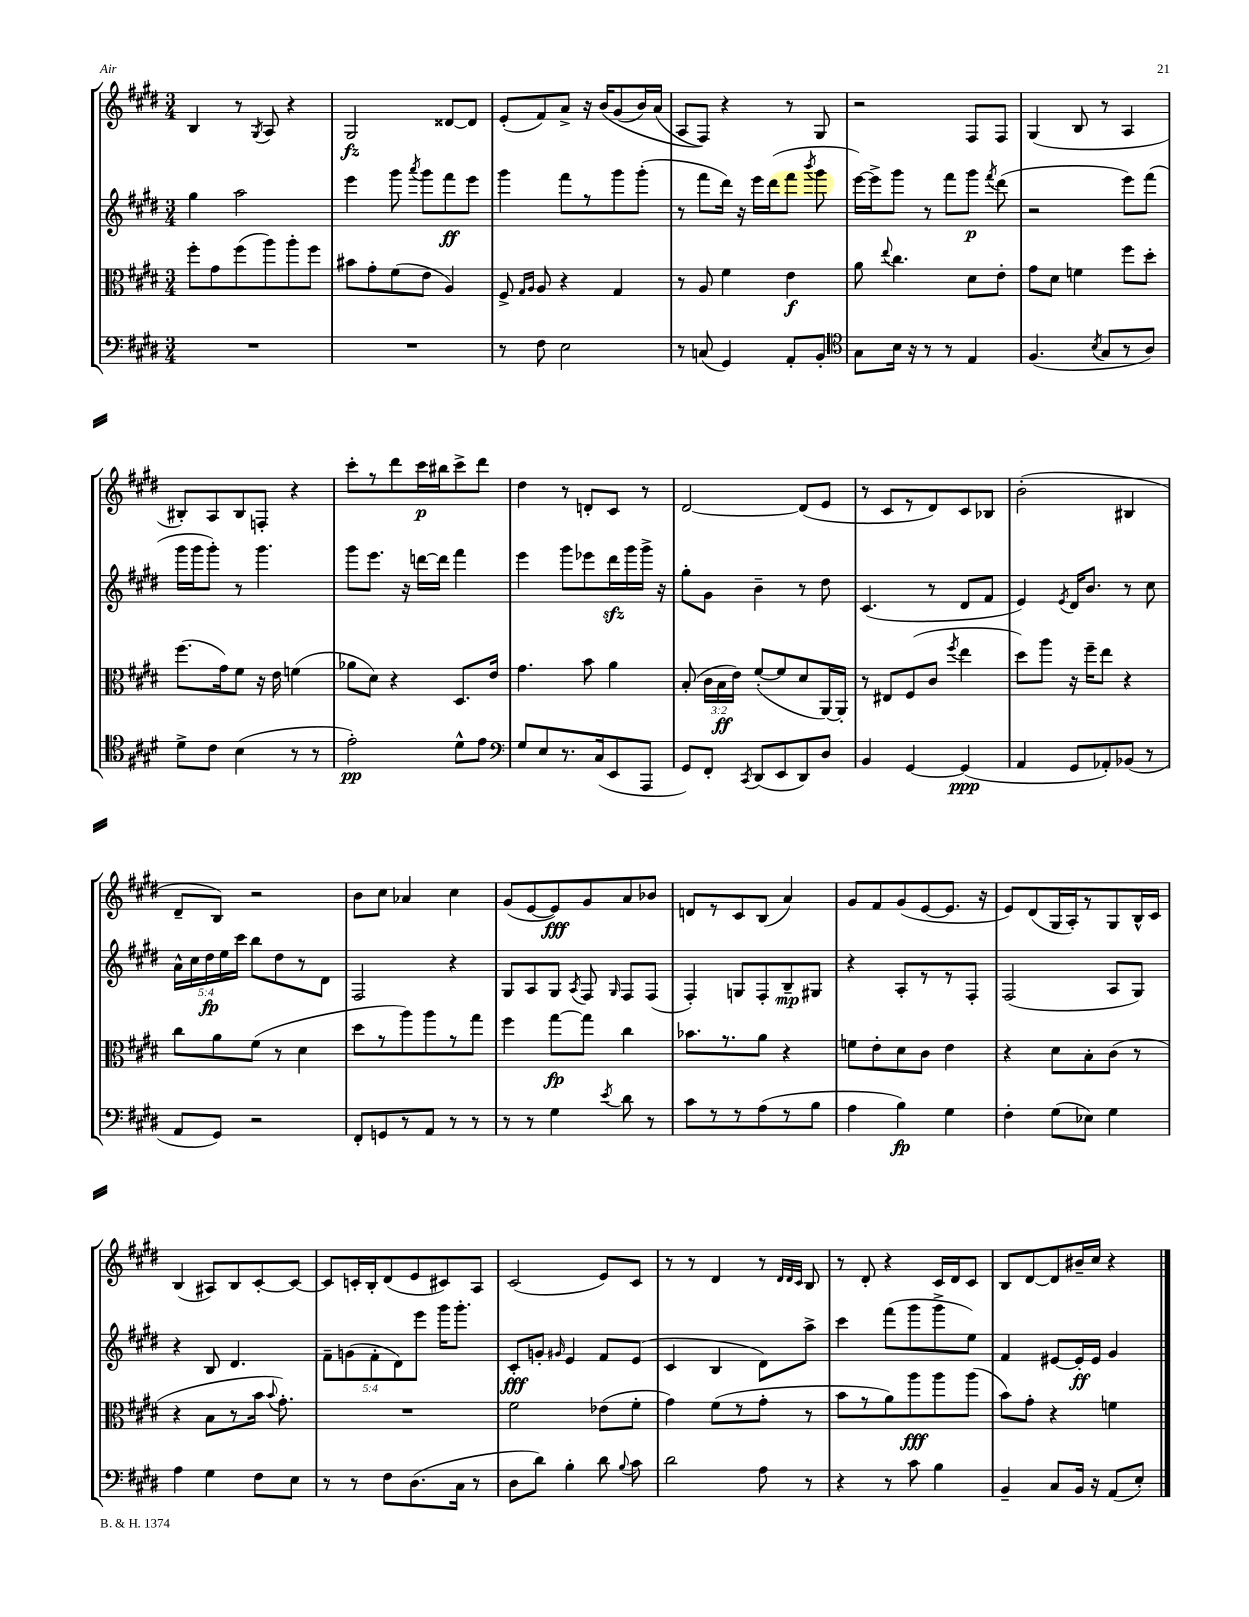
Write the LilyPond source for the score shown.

<<
\new StaffGroup <<
\new Staff = "s0" {
    \clef treble \key e \major \numericTimeSignature \time 3/4
    \autoBeamOff b4 r8 \acciaccatura { gis8 } a8 r4 |
    gis2\fz disis'8[~ disis'8] |
    e'8[-.( fis'8) a'8]-> r16 b'16[\( gis'8( b'16) a'16]( |
    a8[ fis8])\) r4 r8 gis8 |
    r2 fis8[ fis8] |
    gis4( b8 r8 a4 |
    bis8[-.) a8 bis8 f8]-. r4 |
    cis'''8[-. r8 dis'''8 cis'''16\p bis''16 cis'''8-> dis'''8] |
    dis''4 r8 d'8[-. cis'8] r8 |
    dis'2~ dis'8[( e'8] |
    r8 cis'8[ r8 dis'8) cis'8 bes8] |
    b'2-.( bis4 |
    dis'8[-- b8]) r2 |
    b'8[ cis''8] aes'4 cis''4 |
    gis'8[( e'8~ e'8\fff) gis'8 a'8 bes'8] |
    d'8[ r8 cis'8 b8]( a'4) |
    gis'8[ fis'8 gis'8( e'8~ e'8.] r16 |
    e'8[) dis'8( gis16 a16-.) r8 gis8 b16-^ cis'16] |
    b4( ais8[) b8 cis'8~-. cis'8]~ |
    cis'8[ c'16-. b16-. dis'8( e'8 cis'8) a8] |
    cis'2( e'8[) cis'8] |
    r8 r8 dis'4 r8 \grace { dis'32[ dis'32 cis'32] } b8 |
    r8 dis'8-. r4 cis'16[ dis'16 cis'8] |
    b8[ dis'8~ dis'8 bis'16-- cis''16] r4 \bar "|." |
}
\new Staff = "s1" {
    \clef treble \key e \major \numericTimeSignature \time 3/4 \override Staff.TupletNumber.text = #tuplet-number::calc-fraction-text
    \autoBeamOff gis''4 a''2 |
    e'''4 gis'''8 \acciaccatura { a'''8 } gis'''8[ fis'''8\ff e'''8] |
    gis'''4 fis'''8[ r8 gis'''8 gis'''8]-.( |
    r8 fis'''8[ dis'''16]) r16 e'''16[ dis'''16( fis'''8] \acciaccatura { b'''8 } gis'''8 |
    e'''16[~) e'''16-> gis'''8] r8 fis'''8[ gis'''8]\p \acciaccatura { fis'''8 } dis'''8( |
    r2 e'''8[) fis'''8]( |
    gis'''16[ gis'''16 gis'''8]-.) r8 gis'''4. |
    gis'''8[ e'''8.] r16 d'''16[~ d'''16] fis'''4 |
    e'''4 gis'''8[ ees'''8 dis'''16\sfz gis'''16 gis'''16]-> r16 |
    gis''8[-. gis'8] b'4-- r8 dis''8 |
    cis'4.( r8 dis'8[ fis'8] |
    e'4) \acciaccatura { e'8 } dis'16[ b'8.] r8 cis''8 |
    \tuplet 5/4 { a'16[-^ cis''16 dis''16\fp e''16 cis'''16] } b''8[ dis''8 r8 dis'8] |
    fis2 r4 |
    gis8[ a8 gis8] \acciaccatura { a8 } fis8 \grace { gis16 } fis8[ fis8]( |
    fis4-.) g8[ fis8-. b8--\mp gis8] |
    r4 a8[-. r8 r8 fis8]-. |
    fis2( a8[ gis8]) |
    r4 b8 dis'4. |
    \tuplet 5/4 { fis'8[-- g'8( fis'8-. dis'8) e'''8] } gis'''16[ gis'''8.]-. |
    cis'8[-.\fff g'8]-. \grace { gis'16 } e'4 fis'8[ e'8]( |
    cis'4 b4 dis'8[) a''8]-> |
    cis'''4 fis'''8[( gis'''8 gis'''8-> e''8]) |
    fis'4 eis'8[~ eis'16-.\ff eis'16] gis'4 \bar "|." |
}
\new Staff = "s2" {
    \clef alto \key e \major \numericTimeSignature \time 3/4 \override Staff.TupletNumber.text = #tuplet-number::calc-fraction-text
    \autoBeamOff fis''8[-. gis'8 fis''8( a''8) a''8-. fis''8] |
    bis'8[ gis'8-. fis'8( e'8] a4) |
    fis8-> \grace { gis16[ a16] } a8 r4 gis4 |
    r8 a8 fis'4 e'4\f |
    a'8 \appoggiatura { e''8 } cis''4. dis'8[ e'8]-. |
    gis'8[ dis'8] f'4 fis''8[ dis''8]-. |
    fis''8.[( gis'16) fis'8] r16 e'16 f'4( |
    aes'8[ dis'8]) r4 dis8.[ e'16] |
    gis'4. b'8 a'4 |
    b8-.( \tuplet 3/2 { cis'16[ b16\ff e'16]) } fis'8[~-.( fis'8 dis'8 a,16~) a,16]-. |
    r8 eis8[ fis8( cis'8] \acciaccatura { fis''8 } e''4 |
    dis''8[) a''8] r16 fis''16[-- e''8] r4 |
    cis''8[ a'8 fis'8]( r8 dis'4 |
    dis''8[ r8 a''8) a''8 r8 gis''8] |
    fis''4 gis''8[~\fp gis''8] cis''4 |
    bes'8.[ r8. a'8] r4 |
    f'8[ e'8-. dis'8 cis'8] e'4 |
    r4 dis'8[ b8-. cis'8]( r8 |
    r4 b8[ r8 b'16] \appoggiatura { b'8 } gis'8.-.) |
    R2. |
    fis'2 ees'8[( fis'8]-. |
    gis'4) fis'8[( r8 gis'8]-. r8 |
    b'8[ r8 a'8) a''8\fff a''8 a''8]( |
    b'8[) gis'8]-. r4 f'4 \bar "|." |
}
\new Staff = "s3" {
    \clef bass \key e \major \numericTimeSignature \time 3/4
    \autoBeamOff R2. |
    R2. |
    r8 fis8 e2 |
    r8 c8( gis,4) a,8[-. b,8]-. |
    \clef tenor gis8[ b16] r16 r8 r8 e4 |
    fis4.( \acciaccatura { b8 } gis8[ r8 a8]) |
    dis'8[-> cis'8] b4( r8 r8 |
    e'2-.\pp) dis'8[-^ e'8] |
    \clef bass gis8[ e8 r8. cis16( e,8 a,,8] |
    gis,8[) fis,8]-. \acciaccatura { cis,8 } dis,8[( e,8 dis,8) dis8] |
    b,4 gis,4~ gis,4\ppp( |
    a,4 gis,8[ aes,8-.) bes,8]( r8 |
    a,8[ gis,8]) r2 |
    fis,8[-. g,8 r8 a,8] r8 r8 |
    r8 r8 gis4 \acciaccatura { e'8 } dis'8 r8 |
    cis'8[ r8 r8 a8( r8 b8] |
    a4 b4\fp) gis4 |
    fis4-. gis8[( ees8]) gis4 |
    a4 gis4 fis8[ e8] |
    r8 r8 fis8[ dis8.( cis16] r8 |
    dis8[ dis'8]) b4-. dis'8 \appoggiatura { b8 } cis'8 |
    dis'2 a8 r8 |
    r4 r8 cis'8 b4 |
    b,4-- cis8[ b,16] r16 a,8[( e8]-.) \bar "|." |
}
>>
>>
\layout { \context { \Score \remove "Bar_number_engraver" } }
